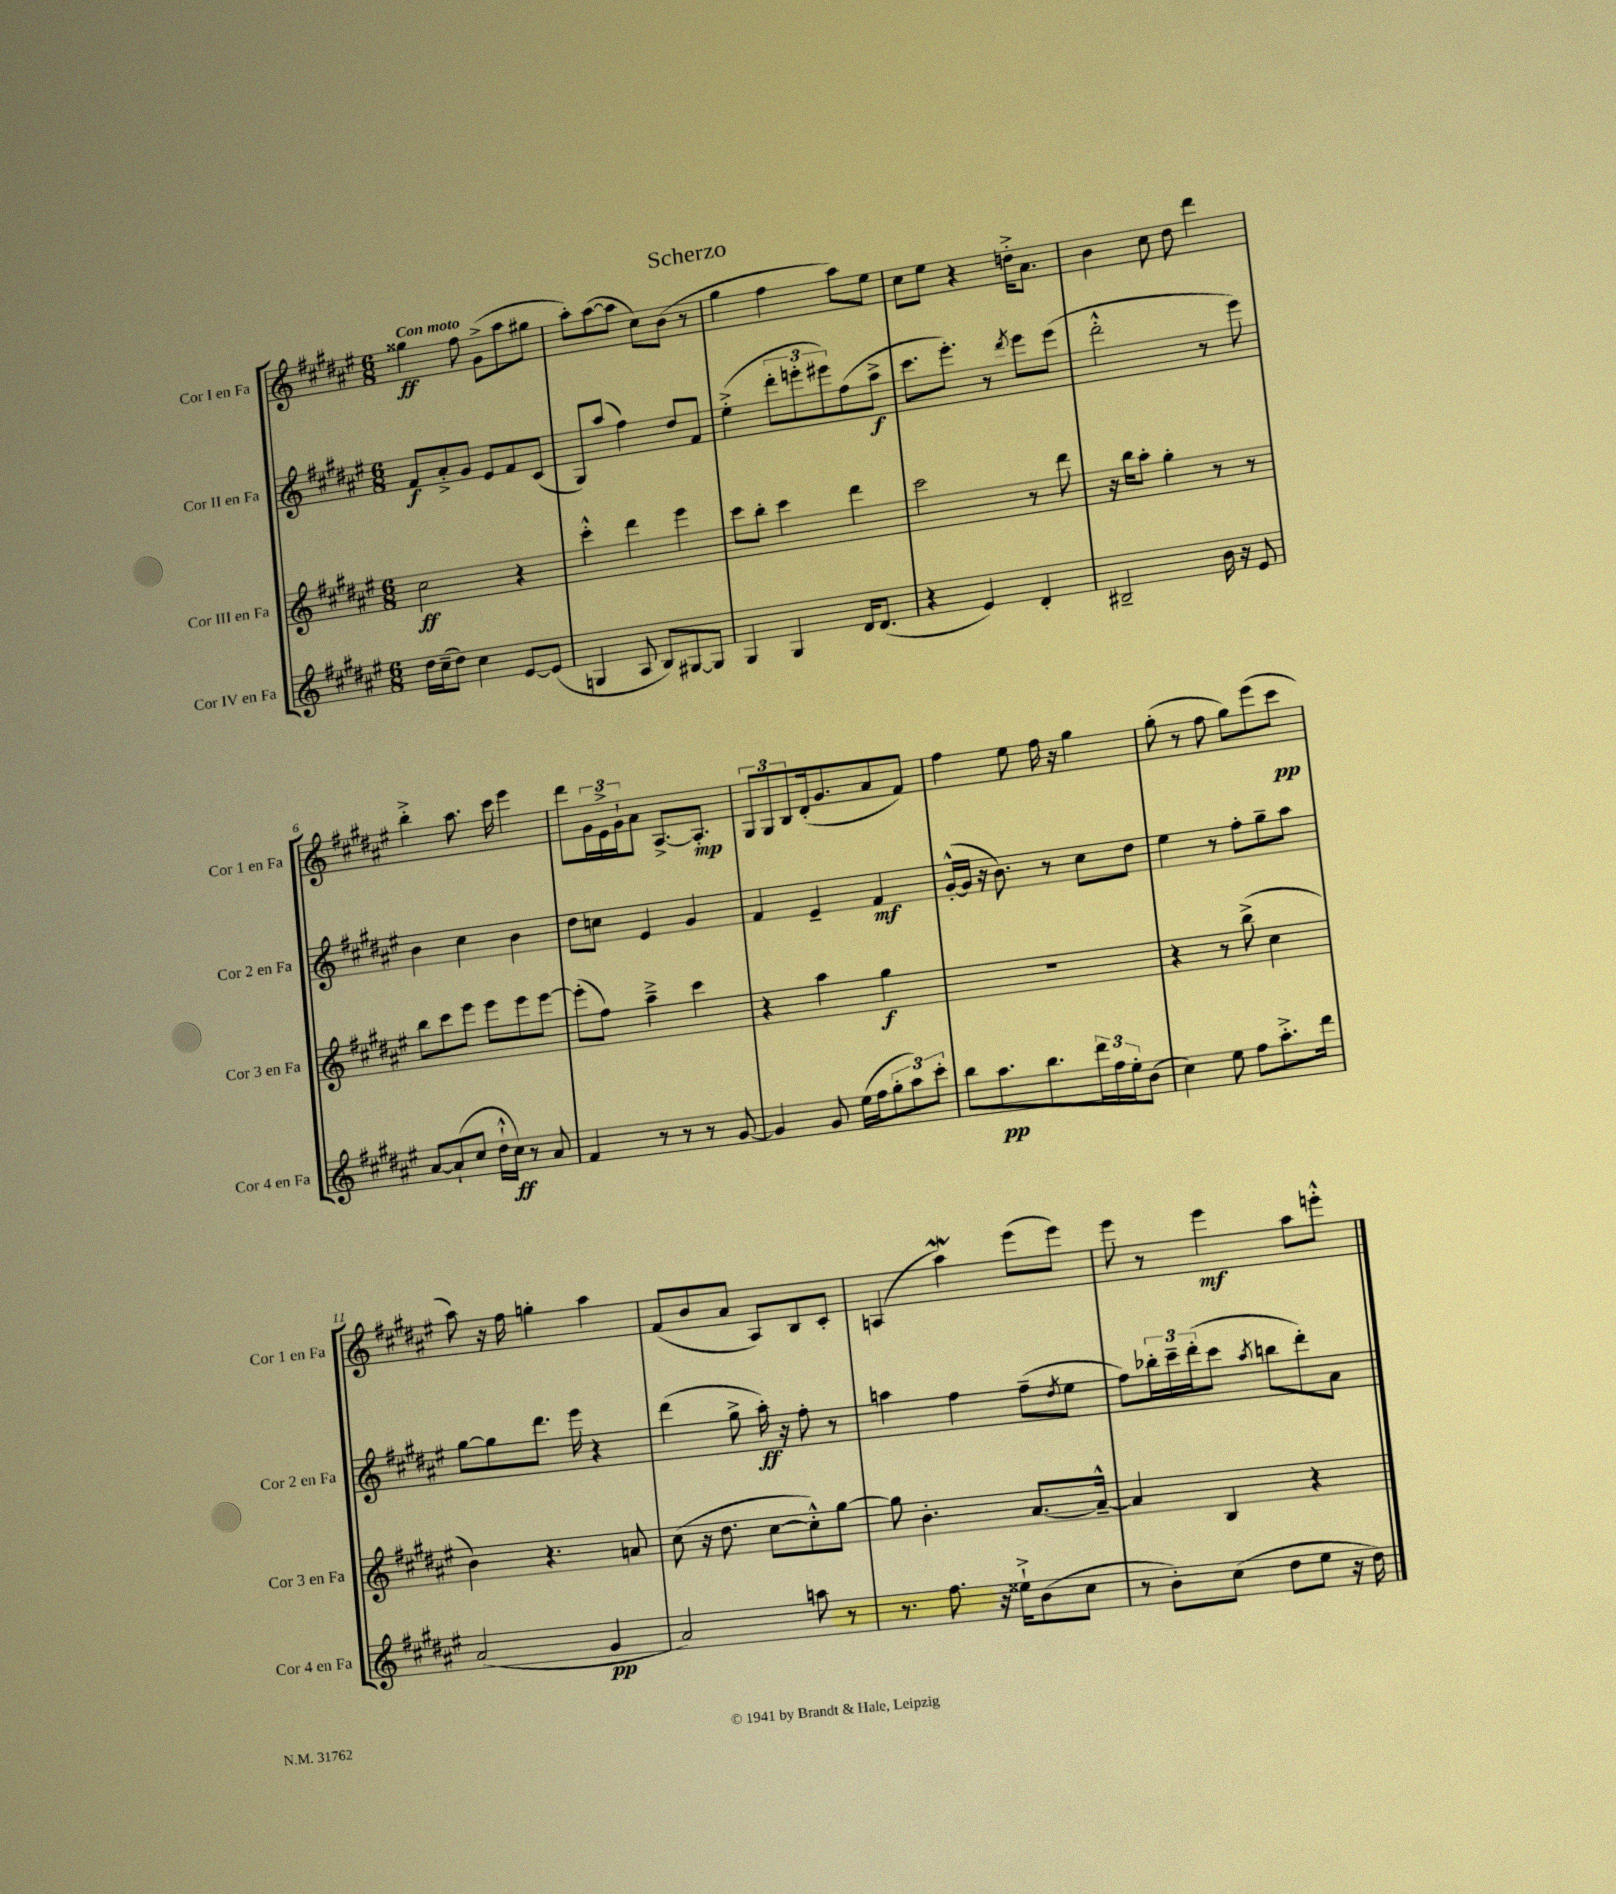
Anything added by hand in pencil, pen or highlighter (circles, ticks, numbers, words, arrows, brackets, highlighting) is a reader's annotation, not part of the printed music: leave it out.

**kern	**dynam	**kern	**dynam	**kern	**dynam	**kern	**dynam
*part4	*part4	*part3	*part3	*part2	*part2	*part1	*part1
*staff4	*staff4	*staff3	*staff3	*staff2	*staff2	*staff1	*staff1
*I"Cor IV en Fa	*	*I"Cor III en Fa	*	*I"Cor II en Fa	*	*I"Cor I en Fa	*
*I'Cor 4 en Fa	*	*I'Cor 3 en Fa	*	*I'Cor 2 en Fa	*	*I'Cor 1 en Fa	*
*clefG2	*	*clefG2	*	*clefG2	*	*clefG2	*
*k[f#c#g#d#a#e#]	*	*k[f#c#g#d#a#e#]	*	*k[f#c#g#d#a#e#]	*	*k[f#c#g#d#a#e#]	*
*M6/8	*	*M6/8	*	*M6/8	*	*M6/8	*
=1	=1	=1	=1	=1	=1	=1	=1
!	!	!	!	!	!	!LO:TX:a:B:t=Con moto	!
16dd#\LL	.	2cc#\	ff	8f#/L	f	4gg##X\	ff
(16cc#~\J	.	.	.	.	.	.	.
8dd#\J)	.	.	.	8a#'^/	.	.	.
4cc#\	.	.	.	8g#/J	.	8ff#\	.
.	.	.	.	8e#/L	.	(8g#^\L	.
[8e#/L	.	4r	.	8f#/	.	8aa#\	.
(8e#/J]	.	.	.	(8c#/J	.	8gg#X\J	.
=2	=2	=2	=2	=2	=2	=2	=2
4Gn/	.	4ccc#'^^\	.	8G#/L)	.	8aa#'\L)	.
.	.	.	.	(8aa#/J	.	([8aa#\	.
8A#/	.	4ddd#\	.	4ff#\)	.	8aa#\J]	.
8B/L)	.	.	.	.	.	8cc#\L)	.
[8G#X/	.	4eee#\	.	8dd#/L	.	(8b\J	.
8G#/J]	.	.	.	8f#/J	.	8r	.
=3	=3	=3	=3	=3	=3	=3	=3
4G#/	.	8ccc#\L	.	(4ee#'^\	.	4gg#\	.
.	.	8bb'\J	.	.	.	.	.
4G#/	.	4ccc#\	.	12ddd#'\L	.	4ff#\	.
.	.	.	.	12eeen'\	.	.	.
.	.	.	.	12eee#X\)	.	.	.
16d#/KL	.	4ddd#\	.	(8ff#\	.	8aa#\L)	.
(8.d#/J	.	.	.	.	.	.	.
.	.	.	.	8aa#^\J	f	8ee#\J	.
=4	=4	=4	=4	=4	=4	=4	=4
4r	.	2ccc#\	.	8.ccc#\L	.	8cc#\L	.
.	.	.	.	.	.	8ee#\J	.
.	.	.	.	8.eee#'\J)	.	.	.
4e#/)	.	.	.	.	.	4r	.
.	.	.	.	8r	.	.	.
.	.	.	.	8qddd#/	.	.	.
4d#'/	.	8r	.	8eee#\L	.	16ddn'^\KL	.
.	.	.	.	.	.	8.a#\J	.
.	.	8ddd#\	.	(8eee#\J	.	.	.
=5	=5	=5	=5	=5	=5	=5	=5
2B#X~/	.	16r	.	2ddd#'^^\	.	4b\	.
.	.	16bb\KL	.	.	.	.	.
.	.	8aa#'\J	.	.	.	.	.
.	.	4gg#'\	.	.	.	8cc#\	.
.	.	.	.	.	.	8dd#\	.
16b\	.	8r	.	8r	.	4ddd#\	.
16r	.	.	.	.	.	.	.
8e#/	.	8r	.	8eee#\)	.	.	.
!!LO:LB:g=z
=6	=6	=6	=6	=6	=6	=6	=6
[8a#/L	.	8bb\L	.	4b\	.	4bb'^\	.
(8a#`/]	.	8ccc#\	.	.	.	.	.
8cc#/J	.	8eee#\J	.	4cc#\	.	8.aa#\	.
16dd#`^^\LL	.	8eee#\L	.	.	.	.	.
16cc#\JJ)	ff	.	.	.	.	16ccc#\	.
8r	.	8eee#\	.	4b\	.	4eee#\	.
8a#/	.	[8eee#\J	.	.	.	.	.
=7	=7	=7	=7	=7	=7	=7	=7
4f#/	.	(8eee#'\L]	.	8dd#\L	.	8ddd#\L	.
.	.	8ff#\J)	.	8ccn\J	.	24g#\L	.
.	.	.	.	.	.	24e#^\	.
.	.	.	.	.	.	24g#`\J	.
8r	.	4aa#~^\	.	4e#/	.	8a#\J	.
8r	.	.	.	.	.	[8.A#^/L	.
8r	.	4ccc#\	.	4g#/	.	.	.
.	.	.	.	.	.	8.A#'/J]	mp
[8g#/	.	.	.	.	.	.	.
=8	=8	=8	=8	=8	=8	=8	=8
4g#/]	.	4r	.	4f#/	.	12G#/L	.
.	.	.	.	.	.	12G#/	.
.	.	.	.	.	.	12B/	.
8g#/	.	4aa#\	.	4e#~/	.	(16d#'/k	.
.	.	.	.	.	.	8.g#/	.
(16ee#\LL	.	.	.	.	.	.	.
16ff#\J	.	.	.	.	.	.	.
12gg#'\	.	4gg#\	f	4f#/	mf	8a#/	.
12aa#\)	.	.	.	.	.	.	.
.	.	.	.	.	.	8f#/J)	.
12ccc#'\J	.	.	.	.	.	.	.
=9	=9	=9	=9	=9	=9	=9	=9
8bb\L	.	2.r	.	([16g#'^^/LL	.	4ff#\	.
.	.	.	.	16g#/JJ]	.	.	.
8.aa#\	pp	.	.	16r	.	.	.
.	.	.	.	8.b\)	.	.	.
.	.	.	.	.	.	8ee#\	.
8.bb\	.	.	.	.	.	.	.
.	.	.	.	8r	.	16ff#\	.
.	.	.	.	.	.	16r	.
24ddd#\L	.	.	.	8cc#\L	.	4gg#\	.
24ff#\	.	.	.	.	.	.	.
24ee#'\J	.	.	.	.	.	.	.
(8b\J	.	.	.	8dd#\J	.	.	.
=10	=10	=10	=10	=10	=10	=10	=10
4cc#\)	.	4r	.	4ee#\	.	(8gg#'\	.
.	.	.	.	.	.	8r	.
8ee#\	.	8r	.	8r	.	8ff#\	.
8ff#\L	.	(8bb^\	.	8ff#'\L	.	8gg#\L)	.
8.aa#'^\	.	4cc#\	.	8gg#~\	.	(8eee#\	.
.	.	.	.	8aa#\J	.	8ccc#\J	pp
16ddd#\Jk	.	.	.	.	.	.	.
!!LO:LB:g=z
=11	=11	=11	=11	=11	=11	=11	=11
(2a#/	.	4b\)	.	[8gg#\L	.	8aa#\)	.
.	.	.	.	8gg#\]	.	16r	.
.	.	.	.	.	.	16ff#\	.
.	.	4.r	.	8.ddd#\J	.	4ggn'\	.
.	.	.	.	16eee#\	.	.	.
4g#/	pp	.	.	4r	.	4aa#\	.
.	.	8an/	.	.	.	.	.
=12	=12	=12	=12	=12	=12	=12	=12
2a#/)	.	(8cc#\	.	(4ddd#\	.	(8f#/L	.
.	.	16r	.	.	.	8b/	.
.	.	8.dd#\	.	.	.	.	.
.	.	.	.	8gg#^\	.	8a#/J	.
.	.	[8cc#\L	.	16aa#'\)	ff	8A#/L)	.
.	.	.	.	16r	.	.	.
8aan\	.	8cc#'^^\])	.	8ff#'\	.	8B/	.
8r	.	[8gg#\J	.	8r	.	8c#'/J	.
=13	=13	=13	=13	=13	=13	=13	=13
8.r	.	8gg#\]	.	4aan\	.	(4An/	.
.	.	4.b'\	.	.	.	.	.
8.ff#\	.	.	.	.	.	.	.
.	.	.	.	4ff#\	.	4aa#W\)	.
16r	.	.	.	.	.	.	.
16ee##X`^\KL	.	.	.	.	.	.	.
(8b\	.	[8.a#/L	.	(8ff#~\L	.	(8eee#\L	.
.	.	.	.	8qdd#/	.	.	.
8cc#\J	.	.	.	8ee#\J	.	8eee#\J)	.
.	.	16a#~^^/Jk_	.	.	.	.	.
=14	=14	=14	=14	=14	=14	=14	=14
8r	.	4a#/]	.	8ff#\L)	.	8eee#\	.
8b'\L)	.	.	.	24bb-X'\L	.	8r	.
.	.	.	.	24ccc#~\	.	.	.
.	.	.	.	(24ddd#'\J	.	.	.
(8cc#\J	.	4B/	.	8ccc#\J	.	4eee#\	mf
.	.	.	.	8qaa#/	.	.	.
8dd#\L	.	.	.	8bbn\L	.	.	.
8ee#\J	.	4r	.	8ddd#'\)	.	8aa#\L	.
16r	.	.	.	8a#\J	.	8eeen'^^\J	.
16dd#\)	.	.	.	.	.	.	.
==	==	==	==	==	==	==	==
*-	*-	*-	*-	*-	*-	*-	*-
